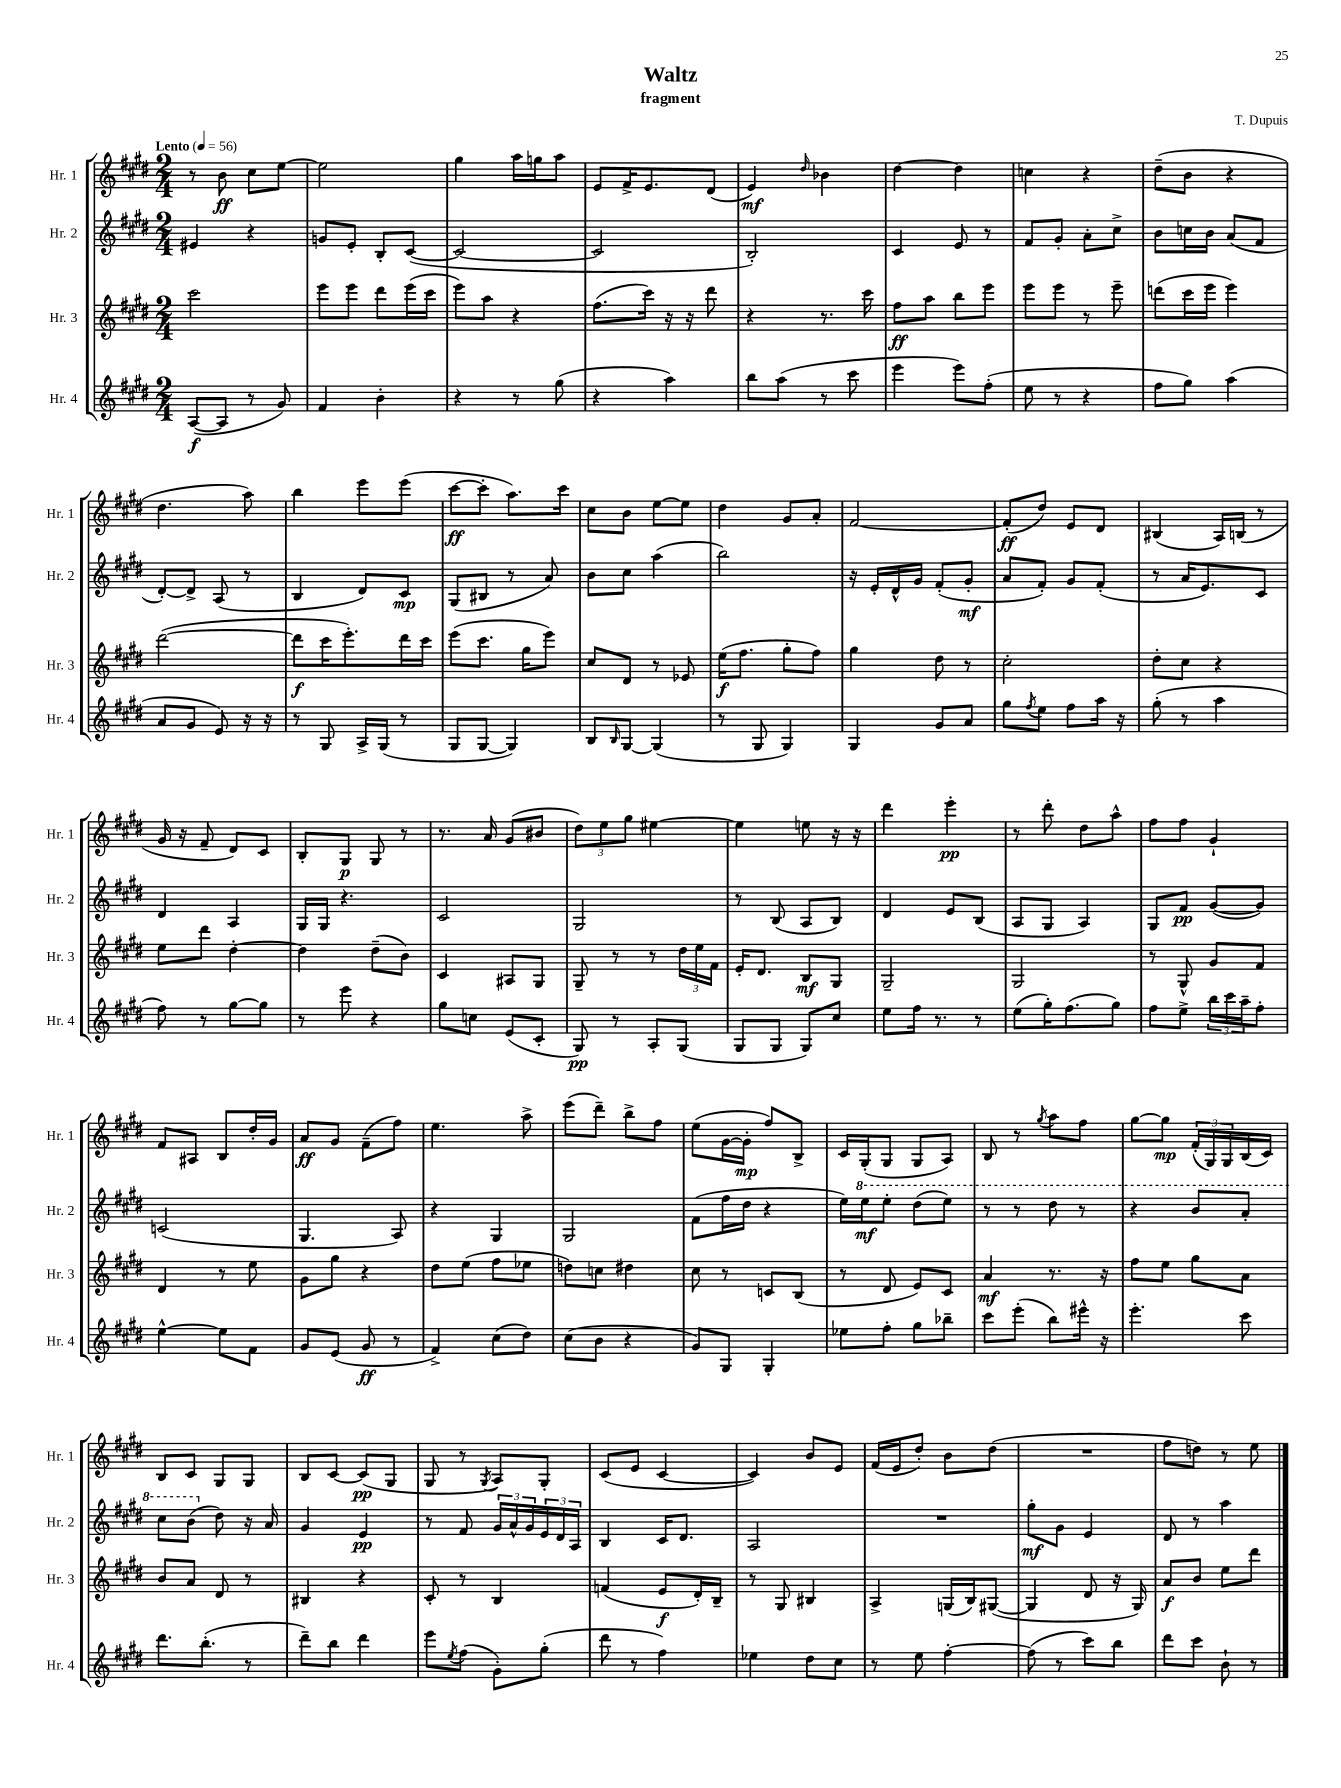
\header { title = "Waltz" composer = "T. Dupuis" subtitle = "fragment" }
<<
\new StaffGroup <<
\new Staff = "s0" \with { instrumentName = "Hr. 1" shortInstrumentName = "Hr. 1" } {
    \clef treble \key e \major \numericTimeSignature \time 2/4 \tempo "Lento" 4 = 56
    r8 b'8\ff cis''8 e''8~ |
    e''2 |
    gis''4 a''16 g''16 a''8 |
    e'8 fis'16-> e'8. dis'8( |
    e'4\mf) \grace { dis''16 } bes'4 |
    dis''4~ dis''4 |
    c''4 r4 |
    dis''8--( b'8 r4 |
    dis''4. a''8) |
    b''4 e'''8 e'''8( |
    cis'''8~\ff cis'''8-. a''8.) cis'''16 |
    cis''8 b'8 e''8~ e''8 |
    dis''4 gis'8 a'8-. |
    fis'2~ |
    fis'8-.\ff( dis''8) e'8 dis'8 |
    bis4( a16) b16( r8 |
    gis'16 r16 fis'8-- dis'8) cis'8 |
    b8-. gis8\p gis8 r8 |
    r8. a'16 gis'8( bis'8 |
    \tuplet 3/2 { dis''8) e''8 gis''8 } eis''4~ |
    eis''4 e''8 r16 r16 |
    dis'''4 e'''4-.\pp |
    r8 dis'''8-. dis''8 a''8-^ |
    fis''8 fis''8 gis'4-! |
    fis'8 ais8 b8 dis''16-. gis'16 |
    a'8\ff gis'8 fis'8--( fis''8) |
    e''4. a''8-> |
    e'''8( dis'''8--) b''8-> fis''8 |
    e''8( gis'16~ gis'16-.\mp fis''8) b8-> |
    cis'16 gis16-.( gis8 gis8 a8) |
    b8 r8 \acciaccatura { gis''8 } a''8 fis''8 |
    gis''8~ gis''8\mp \tuplet 3/2 { fis'16-.( gis16) gis16 } b16( cis'16) |
    b8 cis'8 gis8 gis8 |
    b8 cis'8~ cis'8\pp( gis8 |
    gis8 r8 \acciaccatura { gis8 } a8) gis8-. |
    cis'8( e'8 cis'4~ |
    cis'4) b'8 e'8 |
    fis'16( e'16 dis''8-.) b'8 dis''8( |
    R2 |
    fis''8 d''8) r8 e''8 \bar "|." |
}
\new Staff = "s1" \with { instrumentName = "Hr. 2" shortInstrumentName = "Hr. 2" } {
    \clef treble \key e \major \numericTimeSignature \time 2/4
    eis'4 r4 |
    g'8 e'8-. b8-. cis'8~( |
    cis'2~ |
    cis'2 |
    b2-.) |
    cis'4 e'8 r8 |
    fis'8 gis'8-. a'8-. cis''8-> |
    b'8 c''16 b'16 a'8( fis'8 |
    dis'8~-.) dis'8-> a8( r8 |
    b4 dis'8) cis'8\mp |
    gis8( bis8 r8 a'8) |
    b'8 cis''8 a''4( |
    b''2) |
    r16 e'16-. dis'16-^ gis'16 fis'8-.( gis'8-.\mf |
    a'8 fis'8-.) gis'8 fis'8-.( |
    r8 a'16 e'8.) cis'8 |
    dis'4 a4 |
    gis16 gis16 r4. |
    cis'2 |
    gis2 |
    r8 b8( a8 b8) |
    dis'4 e'8 b8( |
    a8 gis8 a4) |
    gis8 fis'8\pp gis'8~( gis'8) |
    c'2( |
    gis4. a8) |
    r4 gis4 |
    gis2 |
    fis'8( fis''16 dis''16 r4 |
    e''16) \ottava #1 e'''16\mf e'''8-. dis'''8( e'''8) |
    r8 r8 dis'''8 r8 |
    r4 b''8 a''8-. |
    cis'''8 b''8( \ottava #0 dis''8) r16 a'16 |
    gis'4 e'4\pp |
    r8 fis'8 \tuplet 3/2 { gis'16 a'16-^ gis'16 } \tuplet 3/2 { e'16 dis'16 a16 } |
    b4 cis'16 dis'8. |
    a2 |
    R2 |
    gis''8-.\mf gis'8 e'4 |
    dis'8 r8 a''4 \bar "|." |
}
\new Staff = "s2" \with { instrumentName = "Hr. 3" shortInstrumentName = "Hr. 3" } {
    \clef treble \key e \major \numericTimeSignature \time 2/4
    cis'''2 |
    e'''8 e'''8 dis'''8 e'''16( cis'''16 |
    e'''8) a''8 r4 |
    fis''8.( cis'''16) r16 r16 dis'''8 |
    r4 r8. cis'''16 |
    fis''8\ff a''8 b''8 e'''8 |
    e'''8 e'''8 r8 e'''8-- |
    d'''8( cis'''16 e'''16 e'''4) |
    dis'''2~( |
    dis'''8\f cis'''16 e'''8.-.) dis'''16 cis'''16 |
    e'''8( cis'''8. gis''16 e'''8) |
    cis''8 dis'8 r8 ees'8 |
    e''16\f( fis''8. gis''8-. fis''8) |
    gis''4 dis''8 r8 |
    cis''2-. |
    dis''8-. cis''8 r4 |
    e''8 dis'''8 dis''4~-. |
    dis''4 dis''8--( b'8) |
    cis'4 ais8 gis8 |
    gis8-- r8 r8 \tuplet 3/2 { dis''16 e''16 fis'16 } |
    e'16-. dis'8. b8\mf gis8 |
    gis2-- |
    gis2 |
    r8 gis8-^ gis'8 fis'8 |
    dis'4 r8 e''8 |
    gis'8 gis''8 r4 |
    dis''8 e''8( fis''8 ees''8 |
    d''8) c''8 dis''4 |
    cis''8 r8 c'8 b8( |
    r8 dis'8 e'8) cis'8 |
    a'4\mf r8. r16 |
    fis''8 e''8 gis''8 a'8 |
    b'8 a'8 dis'8 r8 |
    bis4 r4 |
    cis'8-. r8 b4 |
    f'4( e'8\f dis'16-.) b16-- |
    r8 gis8 bis4 |
    a4-> g16( b16) gis8~( |
    gis4 dis'8 r16 gis16) |
    a'8\f b'8 e''8 dis'''8 \bar "|." |
}
\new Staff = "s3" \with { instrumentName = "Hr. 4" shortInstrumentName = "Hr. 4" } {
    \clef treble \key e \major \numericTimeSignature \time 2/4
    a8~\f( a8 r8 gis'8) |
    fis'4 b'4-. |
    r4 r8 gis''8( |
    r4 a''4) |
    b''8 a''8( r8 cis'''8 |
    e'''4 e'''8) fis''8-.( |
    e''8 r8 r4 |
    fis''8 gis''8) a''4( |
    a'8 gis'8 e'8) r16 r16 |
    r8 gis8 a16-> gis16( r8 |
    gis8 gis8~ gis4) |
    b8 \grace { b16 } gis8~ gis4( |
    r8 gis8 gis4) |
    gis4 gis'8 a'8 |
    gis''8 \acciaccatura { fis''8 } e''8 fis''8 a''16 r16 |
    gis''8-.( r8 a''4 |
    fis''8) r8 gis''8~ gis''8 |
    r8 e'''8 r4 |
    gis''8 c''8 e'8( cis'8-. |
    gis8\pp) r8 a8-. gis8( |
    gis8 gis8 gis8) cis''8 |
    e''8 fis''16 r8. r8 |
    e''8( gis''16-.) fis''8.( gis''8) |
    fis''8 e''8-> \tuplet 3/2 { b''16 cis'''16 a''16-- } fis''8-. |
    e''4~-^ e''8 fis'8 |
    gis'8 e'8( gis'8\ff r8 |
    fis'4->) cis''8( dis''8) |
    cis''8( b'8 r4 |
    gis'8) gis8 gis4-. |
    ees''8 fis''8-. gis''8 bes''8-- |
    cis'''8 e'''8-.( b''8) eis'''16-^ r16 |
    e'''4.-. cis'''8 |
    dis'''8. b''8.-.( r8 |
    dis'''8--) b''8 dis'''4 |
    e'''8 \acciaccatura { e''8 } fis''8( gis'8-.) gis''8-.( |
    dis'''8 r8 fis''4) |
    ees''4 dis''8 cis''8 |
    r8 e''8 fis''4~-. |
    fis''8( r8 cis'''8) b''8 |
    dis'''8 cis'''8 b'8-! r8 \bar "|." |
}
>>
>>
\layout { \context { \Score \remove "Bar_number_engraver" } }
